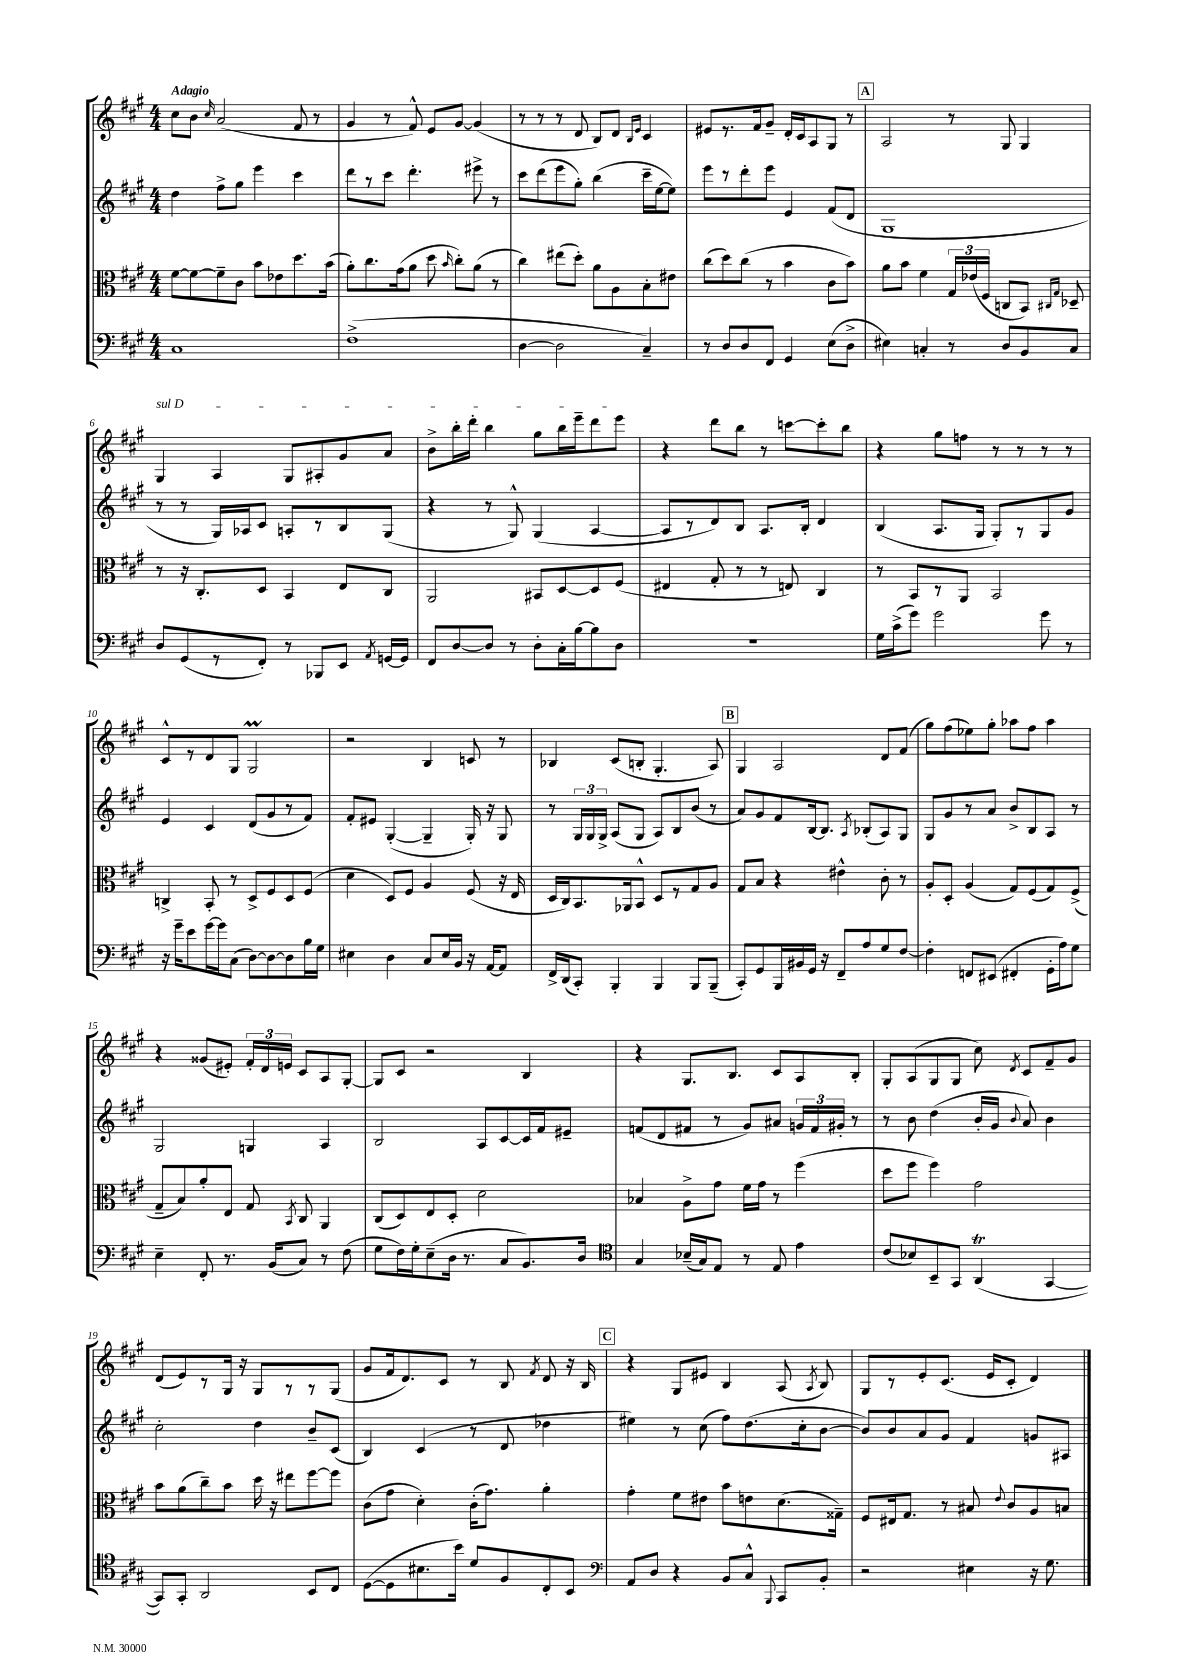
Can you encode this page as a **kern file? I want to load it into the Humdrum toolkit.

**kern	**kern	**kern	**kern
*part4	*part3	*part2	*part1
*staff4	*staff3	*staff2	*staff1
*clefF4	*clefC3	*clefG2	*clefG2
*k[f#c#g#]	*k[f#c#g#]	*k[f#c#g#]	*k[f#c#g#]
*M4/4	*M4/4	*M4/4	*M4/4
=1	=1	=1	=1
!	!	!	!LO:TX:a:B:t=Adagio
1C#	[8f#\L	4dd\	8cc#\L
.	8f#\_	.	8b\J
.	.	.	16qqcc#/
.	8f#~\]	8ff#^\L	(2a/
.	8c#\J	8gg#\J	.
.	8b\L	4eee\	.
.	8e-X\	.	.
.	8.dd\	4ccc#\	8f#/
.	.	.	8r
.	(16b\Jk	.	.
=2	=2	=2	=2
(1F#^	8a'\L)	8ddd\L	4g#/
.	8.cc#\	8r	.
.	.	8ccc#\J	8r
.	(16g#\k	.	.
.	8a\J	4.ddd'\	8f#^^/)
.	8dd\	.	8e/L
.	16qqb/	.	.
.	8cc#'\L)	.	[8g#/J
.	(8a\J	8eee#X^\	(4g#/]
.	8r	8r	.
=3	=3	=3	=3
[4D\	4cc#\)	8ccc#\L	8r
.	.	(8ddd\	8r
2D\]	(8ee#X\L	8eee\	8r
.	8dd'\J)	8gg#'\J)	8d/
.	8a\L	(4bb\	8B/L)
.	8A\	.	8d/J
.	.	.	16qqB/LL
.	.	.	16qqe/JJ
4C#~/)	8B'\	16ccc#~\LL	4c#/
.	.	[16ee\J	.
.	8e#X\J	8ee\J])	.
=4	=4	=4	=4
8r	(8cc#\L	8eee\L	8e#X/L
8D/L	8dd\)	8r	8.r
8D/	(8cc#\J	8ddd'\	.
.	.	.	16f#/k
8FF#/J	8r	8eee\J	8g#~/J
4GG#/	4b\	4e/	16d'/LL
.	.	.	16c#/J
.	.	.	8A/
(8E\L	8c#\L	(8f#/L	8G#/J
8D^\J	8b\J)	8d/J	8r
!!LO:REH:place=s1:t=A
=5	=5	=5	=5
4E#X\)	8a\L	1G#	2A/
.	8b\J	.	.
4Cn'/	4f#\	.	.
8r	24G#/LL	.	8r
.	(24e-X/	.	.
.	24F#/JJ	.	.
8D/L	8Cn/L	.	8G#/
8BB/	8BB/J)	.	4G#/
.	16qqC#X/LL	.	.
.	16qqG#/JJ	.	.
8C/J	8D-X~/	.	.
!!LO:LB:g=z
=6	=6	=6	=6
!	!	!	!LO:TX:a:i:t=sul D
8D/L	8r	8r	4G#/
(8GG#/	16r	8r	.
.	8.C#'/L	.	.
8r	.	16G#/LL)	4A/
.	.	16A-X/J	.
8FF#'/J)	8D/J	8c#/J	.
8r	4BB/	8An'/L	8G#/L
8BBB-X/L	.	8r	8A#X'/
8EE/J	8E/L	8B/	8g#/
8qAA/	.	.	.
[16GGn/LL	8C#/J	(8G#/J	8a/J
16GG/JJ]	.	.	.
=7	=7	=7	=7
8FF#/L	2AA/	4r	8b^\L
[8D/	.	.	16bb'\L
.	.	.	16ddd'\JJ
8D/J]	.	8r	4bb\
8r	.	8G#^^/)	.
8D'\L	8BB#X/L	(4G#/	8gg#\L
16C#'\L	[8D/	.	16bb\L
[16B\J	.	.	16eee~\J
8B\]	8D/]	[4A/	8ddd\
8D\J	(8F#/J	.	8eee\J
=8	=8	=8	=8
1r	4E#X/	8A/L]	4r
.	.	8r	.
.	8G#'/	8d/)	8ddd\L
.	8r	8B/J	8bb\J
.	8r	8.A/L	8r
.	8En/)	.	[8cccn\L
.	.	16B'/Jk	.
.	4C#/	4d/	8ccc'\]
.	.	.	8bb\J
=9	=9	=9	=9
16G#\LL	8r	(4B/	4r
(16c#^\J	.	.	.
8g#\J)	8BB/L	.	.
2g#\	8r	8.A/L	8gg#\L
.	8AA/J	.	8ffn\J
.	.	16G#/Jk	.
.	2BB/	8G#'/L)	8r
.	.	8r	8r
8g#\	.	8G#/	8r
8r	.	8g#/J	8r
!!LO:LB:g=z
=10	=10	=10	=10
16r	4Cn^/	4e/	8c#^^/L
16g#~\KL	.	.	.
8e\	.	.	8r
[16g#\L	8BB'/	4c#/	8d/
16g#\J]	.	.	.
(8C#\J	8r	.	8G#/J
[8D\L)	8D^/L	(8d/L	2G#m/
8D\_	8F#/	8g#/	.
8D\]	8D/	8r	.
16B\L	(8F#/J	8f#/J)	.
16G#\JJ	.	.	.
=11	=11	=11	=11
4E#X\	4d\	8f#'/L	2r
.	.	8e#X/J	.
4D\	8D/L)	([4G#'/	.
.	8F#/J	.	.
8C#/L	4A/	4G#~/]	4B/
16E#/L	.	.	.
16BB/JJ	.	.	.
16r	(8F#/	16G#'/)	8cn/
[16AA/KL	.	16r	.
8AA/J]	16r	8G#/	8r
.	16E/	.	.
=12	=12	=12	=12
16FF#^/LL	16D/LL	8r	4B-X/
(16DD/J	16C#/J)	.	.
8CC#'/J)	8.BB/	24G#/LL	.
.	.	24G#/	.
.	.	24G#^/JJ	.
4BBB'/	.	(8A/L	(8c#/L
.	16AA-X/k	.	.
.	8BB^^/J	8G#/J	8Bn'/J
4BBB/	8D/L	8A/L)	4.G#'/
.	8r	8B/	.
8BBB/L	8G#/	(8b/J	.
(8BBB~/J	8A/J	8r	8A/)
!!LO:REH:place=s1:t=B
=13	=13	=13	=13
8CC#'/L)	8G#/L	8a/L)	4G#/
8GG#/	8B/J	8g#/	.
16BBB/L	4r	8f#/	2A/
16BB#X/	.	.	.
16GG#/JJ	.	[16B/k	.
16r	.	8.B/J]	.
8FF#~/L	4e#X^^\	.	.
.	.	8qA/	.
8A/	.	(8B-X'/L	.
8G#/	8c#'\	8A/)	8d/L
[8F#/J	8r	8G#/J	(8f#/J
=14	=14	=14	=14
4F#'\]	8A'/L	8G#/L	8gg#\L)
.	8D'/J	8g#/	(8ff#\
8FFn/L	(4A/	8r	8ee-X\)
(8EE#X/J	.	8a/J	8gg#'\J
4FF#X'/	8G#/L)	8b^/L	8aa-X\L
.	(8F#/	8B/	8ff#\J
16GG#'\LL	8G#/)	8A/J	4aa-\
16A\J)	.	.	.
8G#\J	(8F#^/J	8r	.
!!LO:LB:g=z
=15	=15	=15	=15
4E~\	8G#~/L	2G#/	4r
.	8B/)	.	.
8FF#'/	8a'/	.	(8g##X/L
8.r	8E/J	.	8e#X'/J)
.	8G#/	4Gn/	24f#'/LL
.	.	.	24d/
(16BB/KL	.	.	.
.	.	.	24en/JJ
.	8qBB/	.	.
8C#/J)	8C#/	.	8c#/L
8r	4AA/	4A/	8A/
(8F#\	.	.	[8G#'/J
=16	=16	=16	=16
8G#\L	(8C#/L	2B/	8G#/L]
16F#\L)	8D/)	.	8c#/J
16G#'\J	.	.	.
(8E~\	8E/	.	2r
16D\Jk	8D'/J	.	.
8.r	.	.	.
.	2d\	8A/L	.
8C#/L	.	[8c#/	.
8.BB/)	.	16c#/L]	4B/
.	.	16f#/J	.
.	.	8e#X~/J	.
16D/Jk	.	.	.
=17	=17	=17	=17
*clefC4	*	*	*
4G#/	4B-X/	(8fn/L	4r
.	.	8d/	.
(16B-X~/LL	8A^\L	8f#X/J	8.G#/L
16G#/J)	.	.	.
8E/J	8g#\J	8r	.
.	.	.	8.B/J
8r	16f#\LL	8g#/L)	.
.	16g#\JJ	.	.
8E/	8r	8a#X/J	8c#/L
4e\	(4ff#\	24gn/LL	8A/
.	.	24f#/	.
.	.	24g#X'/JJ	.
.	.	8r	8B'/J
=18	=18	=18	=18
(8c#/L	8dd\L	8r	8G#'/L
8B-X/)	8ff#\J	8b\	(8A/
8BB~/	4ff#\)	(4dd\	8G#/
8GG#/J	.	.	8G#/J
(4AAT/	2g#\	16b'/LL	8cc#\)
.	.	16g#/JJ	.
.	.	8qqb/	8qd/
.	.	8a/)	8c#/L
[4GG#/	.	4b\	8f#~/
.	.	.	8g#/J
!!LO:LB:g=z
=19	=19	=19	=19
8GG#/L])	8b\L	2cc#'\	(8d/L
8GG#'/J	(8a\	.	8e/)
2AA/	8cc#~\)	.	8r
.	8b\J	.	16G#/Jk
.	.	.	16r
.	16dd\	4dd\	8G#/L
.	16r	.	.
.	8ee#X\L	.	8r
8BB/L	[8ff#\	8b~/L	8r
8C#/J	8ff#\J]	(8c#/J	(8G#/J
=20	=20	=20	=20
([8D\L	(8c#\L	4B/)	8g#/L
8D\]	8g#\J	.	16f#/k
.	.	.	8.d/)
8.B#X\	4d'\)	(4c#/	.
.	.	.	8c#/J
16b\Jk)	.	.	.
8d/L	(16c#'\KL	8r	8r
.	8.g#\J)	.	.
8F#/	.	8d/	8B/
.	.	.	8qf#/
8C#'/	4a'\	4dd-X\	8d/
8BB/J	.	.	16r
.	.	.	16B/
!!LO:REH:place=s1:t=C
=21	=21	=21	=21
*clefF4	*	*	*
8AA/L	4g#'\	4ee#X\)	4r
8D/J	.	.	.
4r	8f#\L	8r	8G#/L
.	8e#X\J	(8cc#\	8e#X/J
8BB/L	8b\L	8ff#\L)	4B/
8C#^^/J	8en\	(8.dd\	.
8qqBBB/	.	.	.
8CC#/L	(8.d\	.	(8A/
.	.	16cc#'\k	.
.	.	.	8qA/
8BB'/J	.	[8b\J	8B/)
.	16G##X~\Jk)	.	.
=22	=22	=22	=22
2r	8F#/L	8b/L])	8G#/L
.	16E#X/k	8b/	8r
.	8.G#/J	.	.
.	.	8a/	8e'/
.	8r	8g#/J	(8.c#/J
4E#X\	8B#X/	4f#/	.
.	.	.	16e/KL
.	8qqe/	.	.
.	8c#/L	.	8c#'/J
16r	8A/	8gn/L	4d/)
8.G#\	.	.	.
.	8Bn/J	8A#X/J	.
==	==	==	==
*-	*-	*-	*-
